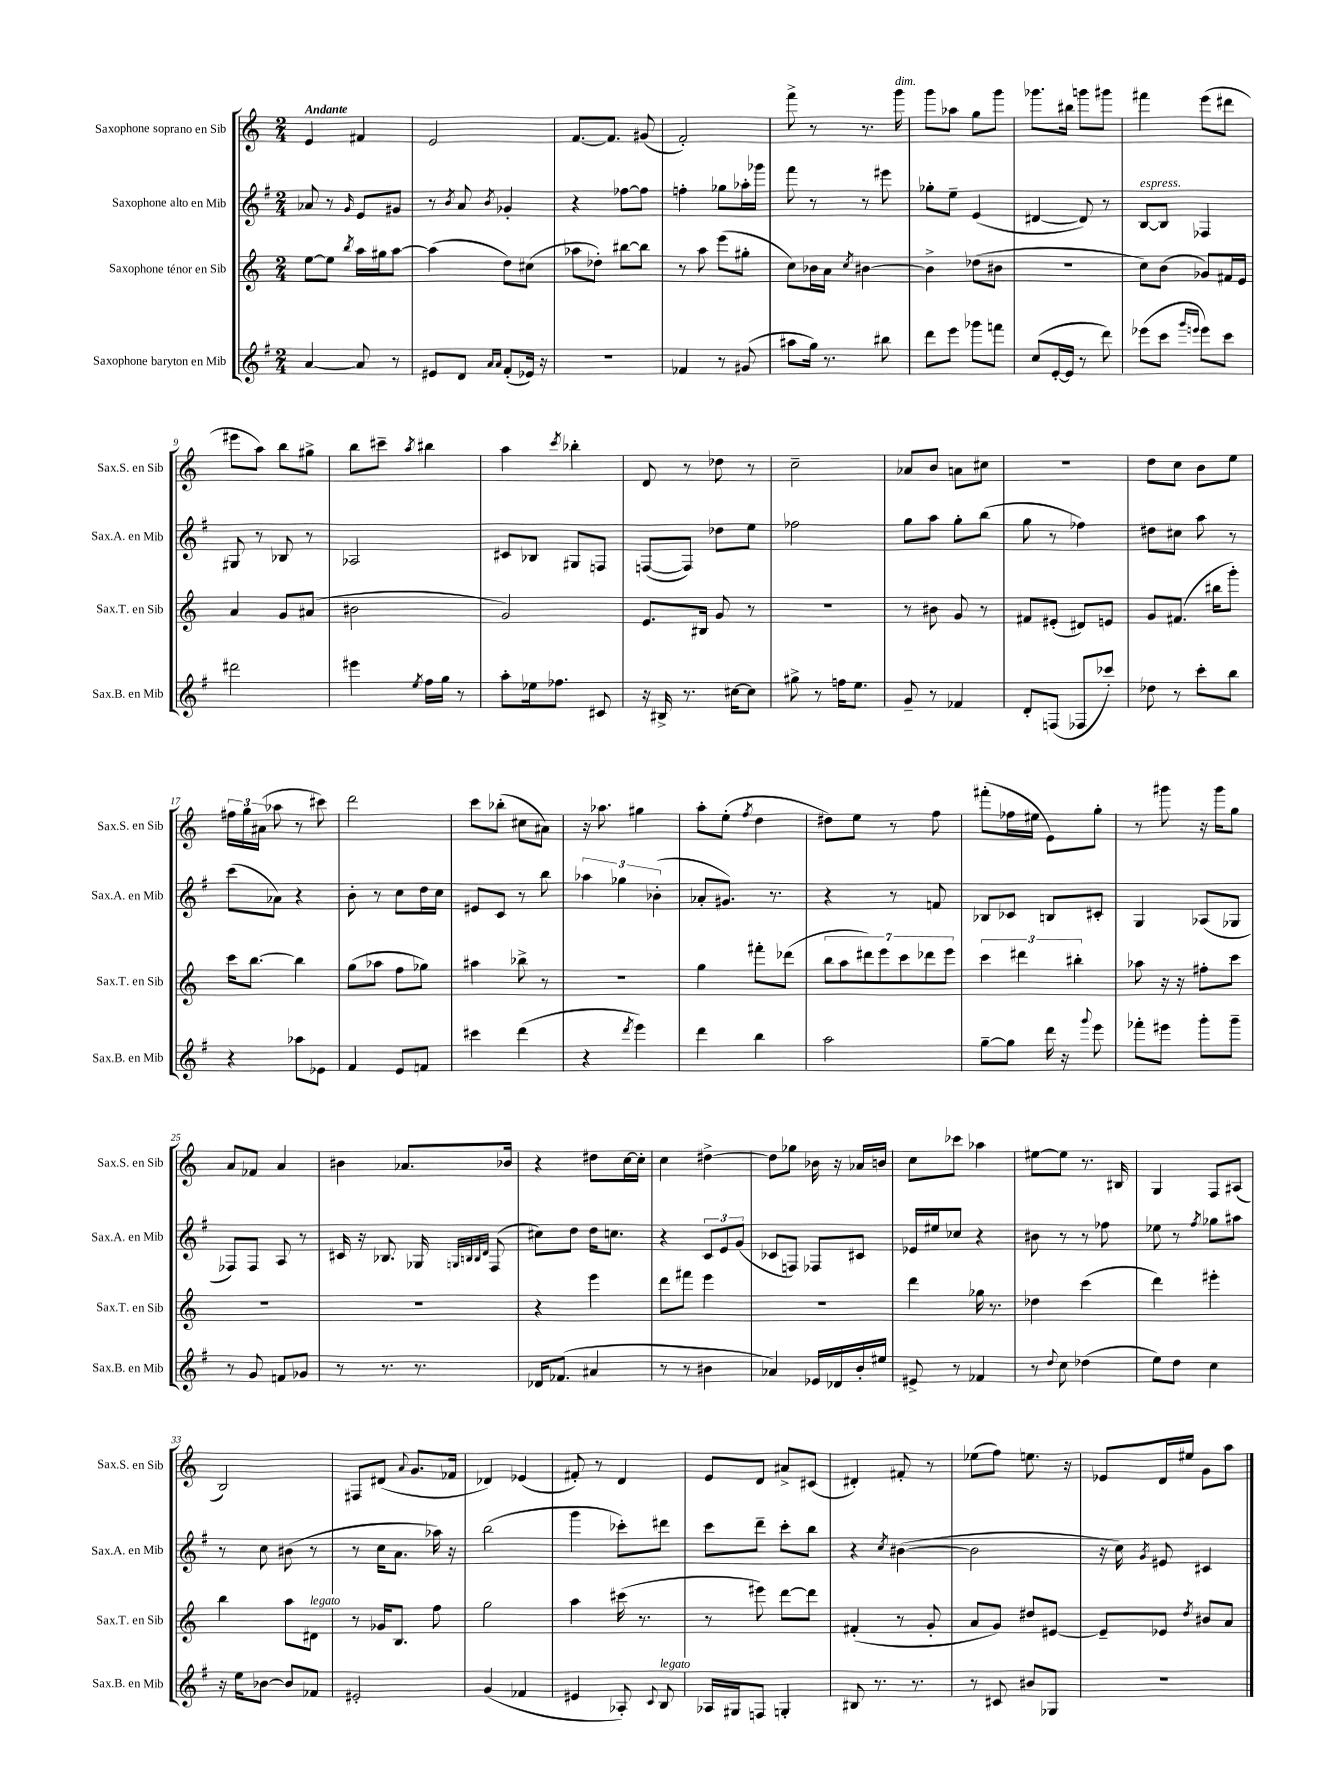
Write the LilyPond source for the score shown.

<<
\new StaffGroup <<
\new Staff = "s0" \with { instrumentName = "Saxophone soprano en Sib" shortInstrumentName = "Sax.S. en Sib" } {
    \clef treble \key c \major \numericTimeSignature \time 2/4 \tempo "Andante"
    \autoBeamOff e'4 fis'4 |
    e'2 |
    f'8.[~ f'8.] gis'8( |
    f'2-.) |
    f'''8-> r8 r8. g'''16^\markup { \italic "dim." } |
    g'''8[ aes''8] g''8[ g'''8] |
    ges'''8.[ bis''16] g'''8[ gis'''8] |
    fis'''4 e'''8[( dis'''8] |
    eis'''8[ a''8]) b''8[ gis''8]-> |
    b''8[ cis'''8]-- \acciaccatura { a''8 } bis''4 |
    a''4 \acciaccatura { c'''8 } bes''4-. |
    d'8 r8 des''8 r8 |
    c''2-- |
    aes'8[ b'8] a'8[ cis''8] |
    r2 |
    d''8[ c''8] b'8[ e''8] |
    \tuplet 3/2 { fis''16[ g''16 ais'16]( } aes''8 r8 cis'''8) |
    d'''2 |
    c'''8[ bes''8]-.( cis''8[ ais'8]) |
    r16 aes''8. gis''4 |
    a''8[-. e''8]-.( \acciaccatura { f''8 } d''4 |
    dis''8[) e''8] r8 f''8 |
    fis'''8[-.( fes''16 eis''16] e'8[) g''8]-. |
    r8 gis'''8 r16 gis'''16[ g''8] |
    a'8[ fes'8] a'4 |
    bis'4 aes'8.[ bes'16] |
    r4 dis''8[ c''16~ c''16]-. |
    c''4 dis''4~-> |
    dis''8[ ges''8] bes'16 r16 aes'16[ b'16] |
    c''8[ ces'''8] aes''4 |
    eis''8[~ eis''8] r8. bis16 |
    g4 f8[ ais8]( |
    b2) |
    fis8[ dis'8]( \appoggiatura { a'8 } g'8.[ fes'16] |
    des'4) ees'4( |
    fis'8-.) r8 d'4 |
    e'8[ d'8] ais'8[-> cis'8]( |
    dis'4-.) fis'8-. r8 |
    ees''8[( f''8]) e''8. r16 |
    ees'8[ d'16 eis''16] g'8[ a''8] \bar "|." |
}
\new Staff = "s1" \with { instrumentName = "Saxophone alto en Mib" shortInstrumentName = "Sax.A. en Mib" } {
    \clef treble \key g \major \numericTimeSignature \time 2/4
    \autoBeamOff aes'8 r8 \grace { g'16 } e'8[ gis'8] |
    r8 \acciaccatura { b'8 } a'8 \acciaccatura { b'8 } ges'4-. |
    r4 fes''8[~ fes''8] |
    f''4-. ges''8[ aes''16-. ges'''16] |
    fis'''8 r8 r8 eis'''8 |
    ges''8[-. e''8]-- e'4( |
    dis'4~ dis'8) r8 |
    b8[~^\markup { \italic "espress." } b8] fes4 |
    gis8 r8 bes8 r8 |
    aes2 |
    cis'8[ bes8] gis8[ f8] |
    f8[~( f8]) des''8[ e''8] |
    fes''2 |
    g''8[ a''8] g''8[-. b''8]( |
    g''8 r8 fes''4) |
    dis''8[ cis''8] a''8 r8 |
    c'''8[( aes'8]) r4 |
    b'8-. r8 c''8[ d''16 c''16] |
    eis'8[ c'8] r8 b''8 |
    \tuplet 3/2 { aes''4 ges''4 bes'4-.( } |
    aes'8[-. gis'8.]) r8. |
    r4 r8 f'8 |
    bes8[ ces'8] b8[ cis'8]-. |
    g4 aes8[( ges8] |
    fes8[) fes8] a8 r8 |
    cis'16 r16 bes8. ges16 \grace { g32[ b32 b32 d'32] } fis8( |
    cis''8[) d''8] d''16[ c''8.] |
    r4 \tuplet 3/2 { c'8[ e'8 g'8]( } |
    ces'8[ f8]) fes8[ cis'8] |
    ees'16[ eis''16 ces''8] r4 |
    bis'8 r8 r8 fes''8 |
    ees''8 r8 \acciaccatura { fis''8 } ges''8[ ais''8] |
    r8 c''8 bis'8( r8 |
    r8 c''16[ a'8.] aes''16) r16 |
    b''2( |
    g'''4 ces'''8[-.) dis'''8] |
    c'''8[ d'''8]-- c'''8[-. b''8] |
    r4 \acciaccatura { c''8 } bis'4~( |
    bis'2 |
    r16 c''16) \acciaccatura { g'8 } eis'8 cis'4 \bar "|." |
}
\new Staff = "s2" \with { instrumentName = "Saxophone ténor en Sib" shortInstrumentName = "Sax.T. en Sib" } {
    \clef treble \key c \major \numericTimeSignature \time 2/4
    \autoBeamOff e''8[~ e''8] \acciaccatura { b''8 } a''16[ gis''16 a''8]~ |
    a''4( d''8[) cis''8]( |
    aes''8[ des''8]-.) bis''8[~ bis''8] |
    r8 a''8 e'''8[( gis''8]-. |
    c''8[) bes'16 a'16] \acciaccatura { c''8 } bis'4~ |
    bis'4-> des''8[( bis'8] |
    R2 |
    c''8[) b'8]( ges'8[) fis'16 e'16] |
    a'4 g'8[ ais'8]( |
    bis'2 |
    g'2) |
    e'8.[ bis16] g'8 r8 |
    R2 |
    r8 bis'8 g'8 r8 |
    fis'8[ eis'8]-.( dis'8[) e'8] |
    g'8[ fis'8.]( bis''16[ g'''8]-.) |
    c'''16[ b''8.]~ b''4 |
    g''8[( aes''8] f''8[ ges''8]) |
    ais''4 bes''8-> r8 |
    r2 |
    g''4 fis'''8[-. des'''8]( |
    \tuplet 7/4 { b''8[ a''8 dis'''8) e'''8 c'''8 des'''8 e'''8] } |
    \tuplet 3/2 { c'''4 dis'''4 bis''4-. } |
    aes''8 r16 r16 fis''8[-. c'''8] |
    R2 |
    R2 |
    r4 e'''4 |
    d'''8[ fis'''8] e'''4 |
    r2 |
    d'''4 ges''16 r8. |
    des''4 c'''4( |
    d'''4) eis'''4-. |
    b''4 a''8[ dis'8]^\markup { \italic "legato" } |
    r8 ges'16[ b8.] f''8 |
    g''2 |
    a''4 cis'''16( r8. |
    r8 eis'''8) d'''8[~ d'''8] |
    fis'4-.( r8 g'8-. |
    a'8[ g'8]) dis''8[ eis'8]~ |
    eis'8[-- ees'8] \acciaccatura { d''8 } bis'8[ a'8] \bar "|." |
}
\new Staff = "s3" \with { instrumentName = "Saxophone baryton en Mib" shortInstrumentName = "Sax.B. en Mib" } {
    \clef treble \key g \major \numericTimeSignature \time 2/4
    \autoBeamOff a'4~ a'8 r8 |
    eis'8[ d'8] \grace { a'16[ a'16] } fis'8[-.( ees'16]) r16 |
    r2 |
    fes'4 r8 gis'8( |
    ais''8[ g''16]) r8. bis''8 |
    d'''8[ e'''8] ges'''8[ f'''8] |
    c''8[( e'16~-. e'16] r8 d'''8) |
    ees'''8[( c'''8] \grace { g'''16[ e'''16] } e'''8[) c'''8] |
    dis'''2 |
    eis'''4 \acciaccatura { e''8 } fis''16[ g''16] r8 |
    a''8[-. ees''16 fes''8.] cis'8 |
    r16 bis16-> r8. cis''16[~ cis''8] |
    gis''8-> r8 f''16[ e''8.] |
    g'8-- r8 fes'4 |
    d'8[-. f8]( fes8[ ces'''8]-.) |
    des''8 r8 c'''8[-. b''8] |
    r4 aes''8[ ees'8] |
    fis'4 e'8[ f'8] |
    cis'''4 d'''4( |
    r4 \acciaccatura { d'''8 } e'''4) |
    d'''4 b''4 |
    a''2 |
    g''8[~-- g''8] d'''16 r16 \appoggiatura { g'''8 } e'''8 |
    fes'''8[-. eis'''8] g'''8[-. g'''8]-- |
    r8 g'8 f'8[ ges'8] |
    r8 r8. r8. |
    des'16[ fes'8.]( ais'4 |
    r8 r8 bis'4 |
    aes'4) ees'16[ des'16 b'16-. eis''16] |
    eis'8-> r8 fes'4 |
    r8 \appoggiatura { d''8 } c''8 des''4( |
    e''8[) d''8] c''4 |
    r16 e''16[ bes'8]~ bes'8[ fes'8] |
    eis'2-. |
    g'4( fes'4 |
    eis'4 aes8-.) \appoggiatura { c'8 } b8^\markup { \italic "legato" } |
    aes16[ gis16 f8] g4-. |
    bis8 r8. r8. |
    r8 cis'8 bis'8[ ges8] |
    r2 \bar "|." |
}
>>
>>
